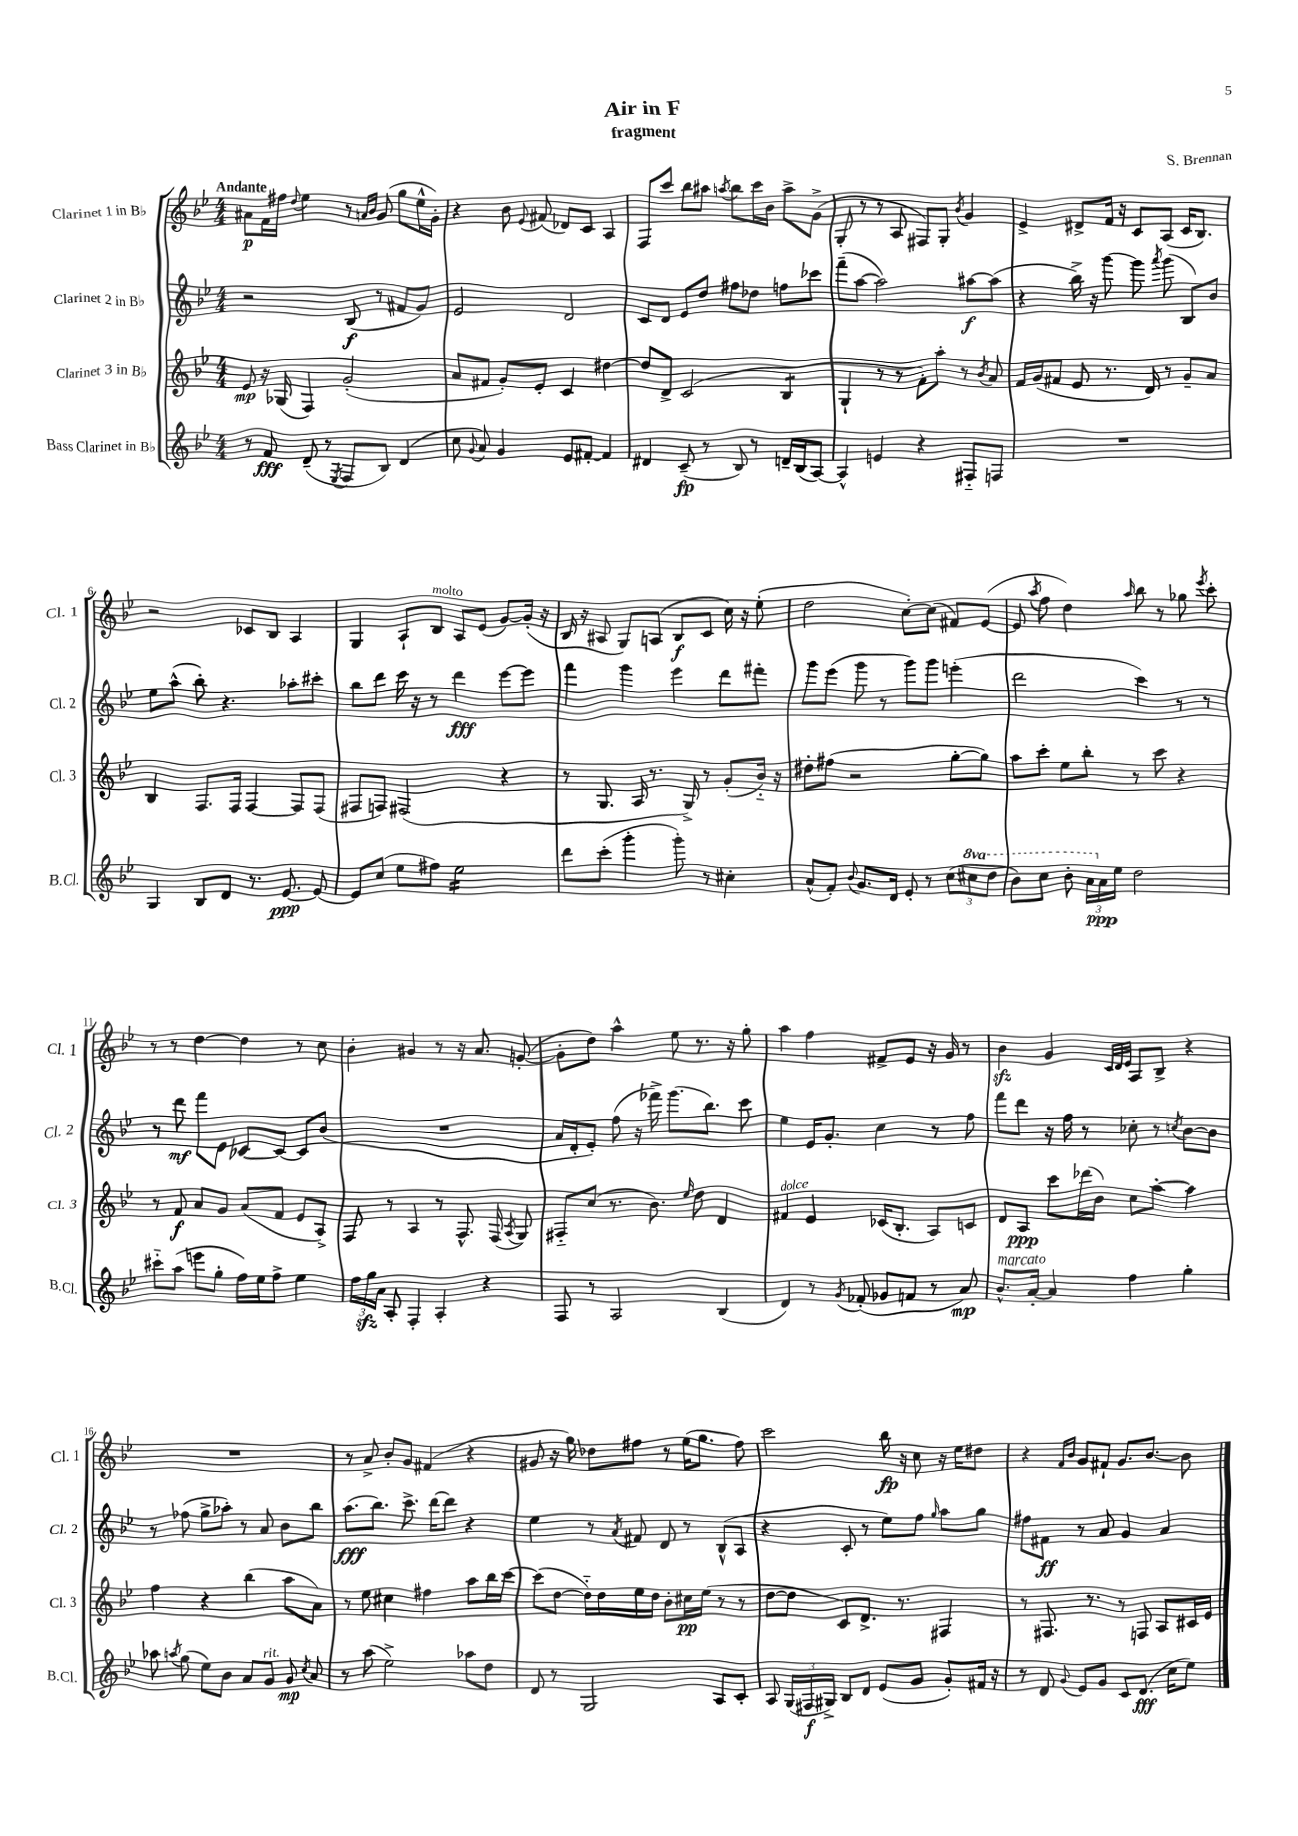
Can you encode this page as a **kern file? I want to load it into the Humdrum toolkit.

**kern	**dynam	**kern	**dynam	**kern	**dynam	**kern	**dynam
*part4	*part4	*part3	*part3	*part2	*part2	*part1	*part1
*staff4	*staff4	*staff3	*staff3	*staff2	*staff2	*staff1	*staff1
*I"Bass Clarinet in B♭	*	*I"Clarinet 3 in B♭	*	*I"Clarinet 2 in B♭	*	*I"Clarinet 1 in B♭	*
*I'B.Cl.	*	*I'Cl. 3	*	*I'Cl. 2	*	*I'Cl. 1	*
*clefG2	*	*clefG2	*	*clefG2	*	*clefG2	*
*k[b-e-]	*	*k[b-e-]	*	*k[b-e-]	*	*k[b-e-]	*
*M4/4	*	*M4/4	*	*M4/4	*	*M4/4	*
=1	=1	=1	=1	=1	=1	=1	=1
!	!	!	!	!	!	!LO:TX:a:B:t=Andante	!
8r	.	8e-/	mp	2r	.	8a#X\L	p
8f/	fff	16r	.	.	.	16f\L	.
.	.	(16G-X/	.	.	.	16ff#X\JJ	.
.	.	.	.	.	.	8qqdd/	.
(8d~/	.	4F/)	.	.	.	4ee-\	.
8r	.	.	.	.	.	.	.
8qE-/	.	.	.	.	.	.	.
8F/L	.	(2g'/	.	(8B-/	f	8r	.
.	.	.	.	.	.	16qqan/LL	.
.	.	.	.	.	.	16qqb-/JJ	.
8B-/J)	.	.	.	8r	.	(8g/	.
(4d/	.	.	.	8f#X/L	.	8gg\L	.
.	.	.	.	8g/J)	.	16ee-^^\L	.
.	.	.	.	.	.	16g'\JJ)	.
=2	=2	=2	=2	=2	=2	=2	=2
8cc\	.	8a/L	.	2e-/	.	4r	.
8qqg/	.	.	.	.	.	.	.
8a/)	.	8f#X/J	.	.	.	.	.
4g/	.	8g'/L)	.	.	.	8b-\	.
.	.	.	.	.	.	8qqe-/	.
.	.	8e-'/J	.	.	.	(8f#X/	.
8e-/L	.	4c/	.	2d/	.	8d-X/L)	.
[8f#X'/J	.	.	.	.	.	8c/J	.
4f#/]	.	[4dd#X\	.	.	.	4A/	.
=3	=3	=3	=3	=3	=3	=3	=3
4d#X/	.	8dd#/L]	.	8c/L	.	8F/L	.
.	.	8d^/J	.	8d/J	.	8ccc/J	.
(8c~/	fp	(2c/	.	8e-/L	.	8bb-\L	.
8r	.	.	.	8dd/J	.	8aa#X\J	.
.	.	.	.	.	.	8qaan/	.
8B-/)	.	.	.	8ff#X\L	.	8bb-\L	.
8r	.	.	.	8dd-X\J	.	16ccc\L	.
.	.	.	.	.	.	16b-\JJ	.
*	*	*tremolo	*	*	*	*	*
16dn~/LL	.	8B-/L	.	8ffn\L	.	8aa^\L	.
(16B-/J	.	.	.	.	.	.	.
[8A/J)	.	8B-/J	.	8ccc-X\J	.	(8g^\J	.
*	*	*Xtremolo	*	*	*	*	*
=4	=4	=4	=4	=4	=4	=4	=4
4A^^/]	.	4G`/	.	(8fff~\L	.	8G'/	.
.	.	.	.	[8aa\J	.	8r	.
4en/	.	8r	.	2aa\])	.	8r	.
.	.	8r	.	.	.	8A/	.
4r	.	8f'\L)	.	.	.	8F#X/L)	.
.	.	8aa'\J	.	.	.	8G'/J	.
.	.	.	.	.	.	8qb-/	.
8F#X/L	.	8r	.	[8aa#X\L	f	4g/	.
.	.	8qb-/	.	.	.	.	.
8Fn/J	.	8a/	.	(8aa#\J]	.	.	.
=5	=5	=5	=5	=5	=5	=5	=5
1r	.	16f/LL	.	4r	.	4e-^/	.
.	.	(16g/J	.	.	.	.	.
.	.	8f#X/J	.	.	.	.	.
.	.	8e-/	.	16bb-^\)	.	8d#X^/L	.
.	.	.	.	16r	.	.	.
.	.	8.r	.	[8ggg\	.	16f/Jk	.
.	.	.	.	.	.	16r	.
.	.	.	.	8ggg\]	.	8c/L	.
.	.	16d/)	.	.	.	.	.
.	.	.	.	8qaaa/	.	.	.
.	.	8r	.	(8ggg\	.	(8A/J	.
.	.	8g~/L	.	8B-/L)	.	16c/KL	.
.	.	.	.	.	.	8.B-/J)	.
.	.	8a/J	.	8b-/J	.	.	.
!!LO:LB:g=z
=6	=6	=6	=6	=6	=6	=6	=6
4G/	.	4B-/	.	8ee-\L	.	2r	.
.	.	.	.	(8aa^^\J	.	.	.
8B-/L	.	8.F/L	.	8bb-'\)	.	.	.
8d/J	.	.	.	4.r	.	.	.
.	.	16F/Jk	.	.	.	.	.
8.r	.	[4F/	.	.	.	8c-X/L	.
.	.	.	.	.	.	8B-/J	.
[8.e-/	ppp	.	.	.	.	.	.
.	.	8F/L]	.	8aa-X'\L	.	4A/	.
8e-/_	.	(8F/J	.	8ccc#X'\J	.	.	.
=7	=7	=7	=7	=7	=7	=7	=7
8e-/L]	.	8F#X/L	.	8bb-\L	.	4G/	.
(8cc/J	.	8Fn/J)	.	8ddd\J	.	.	.
8ee-\L	.	(2F#X/	.	16ccc\	.	8A`/L	.
.	.	.	.	16r	.	.	.
!	!	!	!	!	!	!LO:TX:a:i:t=molto	!
8ff#X\J)	.	.	.	8r	.	8B-/J	.
*tremolo	*	*	*	*	*	*	*
16ee-\LL	.	.	.	4ddd\	fff	8A/L	.
16ee-\	.	.	.	.	.	.	.
16ee-\	.	.	.	.	.	(8e-/J	.
16ee-\	.	.	.	.	.	.	.
16ee-\	.	4r	.	[8eee-\L	.	[8g/L)	.
16ee-\	.	.	.	.	.	.	.
16ee-\	.	.	.	8eee-\J]	.	(16g'/Jk]	.
16ee-\JJ	.	.	.	.	.	16r	.
*Xtremolo	*	*	*	*	*	*	*
=8	=8	=8	=8	=8	=8	=8	=8
8ddd\L	.	8r	.	4fff\	.	16B-/	.
.	.	.	.	.	.	16r	.
(8ccc'\J	.	8.G/	.	.	.	8A#X/	.
4ggg'\	.	.	.	4ggg\	.	8G/L)	.
.	.	16A/	.	.	.	.	.
.	.	8.r	.	.	.	(8An/J	.
8ggg'\)	.	.	.	4eee-\	.	8B-/L	f
.	.	16G^/)	.	.	.	.	.
8r	.	8r	.	.	.	8c/J	.
4cc#X'\	.	(8g'/L	.	8ddd\L	.	16cc\)	.
.	.	.	.	.	.	16r	.
.	.	16b-/Jk)	.	8fff#X'\J	.	(8ee-'\	.
.	.	16r	.	.	.	.	.
=9	=9	=9	=9	=9	=9	=9	=9
(8a^^/L	.	8dd#X'\L	.	8ggg\L	.	2dd\	.
8f'/J)	.	(8ff#X\J	.	(8eee-\J	.	.	.
8qqb-/	.	.	.	.	.	.	.
8.g/L	.	2r	.	8ggg\	.	.	.
.	.	.	.	8r	.	.	.
16d/Jk	.	.	.	.	.	.	.
8e-'/	.	.	.	8ggg\L)	.	[8cc'\L)	.
8r	.	.	.	8ggg\J	.	(8cc\J]	.
(12cc\L	.	[8gg'\L	.	(4eeen'\	.	8f#X/L)	.
*8va	*	*	*	*	*	*	*
12ccc#X\	.	.	.	.	.	.	.
.	.	8gg\J])	.	.	.	([8e-/J	.
12ddd\J	.	.	.	.	.	.	.
=10	=10	=10	=10	=10	=10	=10	=10
8bb-\L)	.	8aa\L	.	2ddd\	.	8e-/]	.
.	.	.	.	.	.	8qaa/	.
8ccc\J	.	8ccc'\J	.	.	.	8ff\	.
8bb-'\	.	8ee-\L	.	.	.	4dd\)	.
24aa\LL	.	8bb-'\J	.	.	.	.	.
*X8va	*	*	*	*	*	*	*
24a\	ppp	.	.	.	.	.	.
24ee-\JJ	.	.	.	.	.	.	.
.	.	.	.	.	.	16qqaa/	.
2dd\	.	8r	.	4ccc\)	.	8bb-\	.
.	.	8ccc\	.	.	.	8r	.
.	.	4r	.	8r	.	8gg-X\	.
.	.	.	.	.	.	8qeee-/	.
.	.	.	.	8r	.	8ccc'\	.
!!LO:LB:g=z
=11	=11	=11	=11	=11	=11	=11	=11
8ccc#X\L	.	8r	.	8r	.	8r	.
(8aa\J	.	8f/	f	8ddd\	mf	8r	.
8eeen\L	.	8a/L	.	8fff\L	.	[4dd\	.
8gg'\J	.	8g/J	.	8e-\J	.	.	.
16ff\LL)	.	(8a/L	.	[8c-X/L	.	4dd\]	.
16ee-\J	.	.	.	.	.	.	.
8ff^\J	.	8f/J	.	8c-/J_	.	.	.
4ee-\	.	8e-/L	.	8c-/L]	.	8r	.
.	.	8A^/J)	.	(8b-/J	.	8cc\	.
=12	=12	=12	=12	=12	=12	=12	=12
24ff\LL	.	8F/	.	1r	.	4b-'\	.
24ggzz\	.	.	.	.	.	.	.
24a\JJ	.	.	.	.	.	.	.
8A'/	.	8r	.	.	.	.	.
4F'/	.	4A/	.	.	.	4g#X/	.
4A'/	.	8r	.	.	.	8r	.
.	.	8.F^^/	.	.	.	16r	.
.	.	.	.	.	.	8.a/	.
4r	.	.	.	.	.	.	.
.	.	(16F/	.	.	.	.	.
.	.	8qA/	.	.	.	.	.
.	.	8G/)	.	.	.	([8gn'/	.
=13	=13	=13	=13	=13	=13	=13	=13
8F/	.	8F#X/L	.	16a/LL	.	8g'\L]	.
.	.	.	.	16d'/J	.	.	.
8r	.	(8cc/J	.	8e-'/J)	.	8dd\J)	.
2A/	.	8.r	.	(8ff\	.	4aa^^\	.
.	.	.	.	16r	.	.	.
.	.	8.b-\)	.	16fff-X^\)	.	.	.
.	.	.	.	(8.ggg\L	.	8ee-\	.
.	.	16qqee-/	.	.	.	.	.
.	.	8dd\	.	.	.	8.r	.
.	.	.	.	8.bb-\J)	.	.	.
(4B-/	.	4d/	.	.	.	.	.
.	.	.	.	.	.	16r	.
.	.	.	.	8ccc\	.	8gg'\	.
=14	=14	=14	=14	=14	=14	=14	=14
!	!	!LO:TX:a:i:t=dolce	!	!	!	!	!
4d/)	.	4f#X/	.	4ee-\	.	4aa\	.
8r	.	4e-/	.	16e-/KL	.	4ff\	.
.	.	.	.	8.g'/J	.	.	.
8qg/	.	.	.	.	.	.	.
(8f-X'/	.	.	.	.	.	.	.
8g-X/L	.	(16c-X/KL	.	4cc\	.	8f#X^/L	.
.	.	8.B-'/J	.	.	.	.	.
8fn/J	.	.	.	.	.	8e-/J	.
8r	.	8A/L)	.	8r	.	16r	.
.	.	.	.	.	.	16g/	.
8a/)	mp	8cn/J	.	8ff\	.	8r	.
=15	=15	=15	=15	=15	=15	=15	=15
!LO:TX:a:i:t=marcato	!	!	!	!	!	!	!
8.b-^^/L	.	8d/L	.	8fff\L	.	4b-zz\	.
.	.	8A/J	ppp	8ddd\J	.	.	.
[16a'/Jk	.	.	.	.	.	.	.
4a/]	.	8ccc\L	.	16r	.	4g/	.
.	.	.	.	16ff\	.	.	.
.	.	(16ddd-X\L	.	8r	.	.	.
.	.	16b-\JJ)	.	.	.	.	.
.	.	.	.	.	.	32qqc/LLL	.
.	.	.	.	.	.	32qqd/	.
.	.	.	.	.	.	32qqe-/JJJ	.
4ff\	.	8cc\L	.	8cc-X'\	.	8A/L	.
.	.	[8aa'\J	.	8r	.	8B-^/J	.
.	.	.	.	8qccn/	.	.	.
4gg'\	.	4aa\]	.	[8b-\L	.	4r	.
.	.	.	.	8b-\J]	.	.	.
!!LO:LB:g=z
=16	=16	=16	=16	=16	=16	=16	=16
8aa-X\	.	4ff\	.	8r	.	1r	.
8qaan/	.	.	.	.	.	.	.
(8gg\	.	.	.	(8ff-X\	.	.	.
8ee-\L)	.	4r	.	8gg^\L	.	.	.
8b-\J	.	.	.	8aa-X'\J)	.	.	.
8a/L	.	(4bb-\	.	8r	.	.	.
!LO:TX:a:i:t=rit.	!	!	!	!	!	!	!
8g/J	.	.	.	8a/	.	.	.
8g/	mp	8aa\L	.	8b-\L	.	.	.
8qcc/	.	.	.	.	.	.	.
8a/	.	8a\J)	.	8bb-\J	.	.	.
=17	=17	=17	=17	=17	=17	=17	=17
8r	.	8r	.	(8.aa\L	fff	8r	.
(8aa\	.	8ee-\	.	.	.	8a^/	.
.	.	.	.	8.bb-\J)	.	.	.
2ee-^\)	.	4cc#X\	.	.	.	8b-'/L	.
.	.	.	.	8.ccc^\	.	8g/J	.
.	.	4ff#X\	.	.	.	(4f#X/	.
.	.	.	.	[16ddd\KL	.	.	.
.	.	.	.	8ddd\J]	.	.	.
8aa-X\L	.	8aa\L	.	4r	.	4r	.
8dd\J	.	16bb-\L	.	.	.	.	.
.	.	[16ccc\JJ	.	.	.	.	.
=18	=18	=18	=18	=18	=18	=18	=18
8d/	.	(8ccc\L]	.	4ee-\	.	8g#X/	.
8r	.	[8dd\J	.	.	.	16r	.
.	.	.	.	.	.	16gg\)	.
2G/	.	16dd\LL])	.	8r	.	8dd-X\L	.
.	.	16dd\	.	.	.	.	.
.	.	.	.	8qa/	.	.	.
.	.	16ee-\	.	8f#X/	.	8ff#X\J	.
.	.	16dd\JJ	.	.	.	.	.
.	.	8b-'\L	.	8d/	.	8r	.
.	.	16cc#X\L	pp	8r	.	(16ee-\KL	.
.	.	(16ee-\JJ	.	.	.	8.gg\J	.
8A/L	.	8r	.	(8B-^^/L	.	.	.
8c'/J	.	8r	.	8A/J	.	8ff#\)	.
=19	=19	=19	=19	=19	=19	=19	=19
8A/	.	[8dd\L	.	4r	.	2ccc\	.
(24G/LL	.	8dd\J]	.	.	.	.	.
24F#X/	f	.	.	.	.	.	.
24G#X^/JJ)	.	.	.	.	.	.	.
8B-/L	.	8c/L)	.	8c'/	.	.	.
8d/J	.	8.d^/J	.	8r	.	.	.
(8e-/L	.	.	.	8ee-\L)	.	16bb-\	fp
.	.	8.r	.	.	.	16r	.
8g/J	.	.	.	8ff\J	.	8cc\	.
.	.	.	.	16qqgg/	.	.	.
8g'/L)	.	4F#X/	.	8aa\L	.	16r	.
.	.	.	.	.	.	16ee-\KL	.
16f#X/Jk	.	.	.	8gg\J	.	8dd#X\J	.
16r	.	.	.	.	.	.	.
=20	=20	=20	=20	=20	=20	=20	=20
8r	.	8r	.	8ff#X\L	.	4r	.
8d/	.	8.F#X/	.	8f#X\J	ff	.	.
.	.	.	.	.	.	16qqf/LL	.
8qqg/	.	.	.	.	.	16qqb-/JJ	.
8e-/L	.	.	.	8r	.	8g/L	.
.	.	8.r	.	.	.	.	.
8g/J	.	.	.	8a/	.	8f#X`/J	.
8c/L	.	8r	.	4g/	.	8.g/L	.
(8.d/J	fff	8Fn/	.	.	.	.	.
.	.	.	.	.	.	[8.b-/J	.
.	.	8A/L	.	4a/	.	.	.
16cc\KL	.	.	.	.	.	.	.
8ee-\J)	.	16c#X/L	.	.	.	8b-\]	.
.	.	16e-/JJ	.	.	.	.	.
==	==	==	==	==	==	==	==
*-	*-	*-	*-	*-	*-	*-	*-
